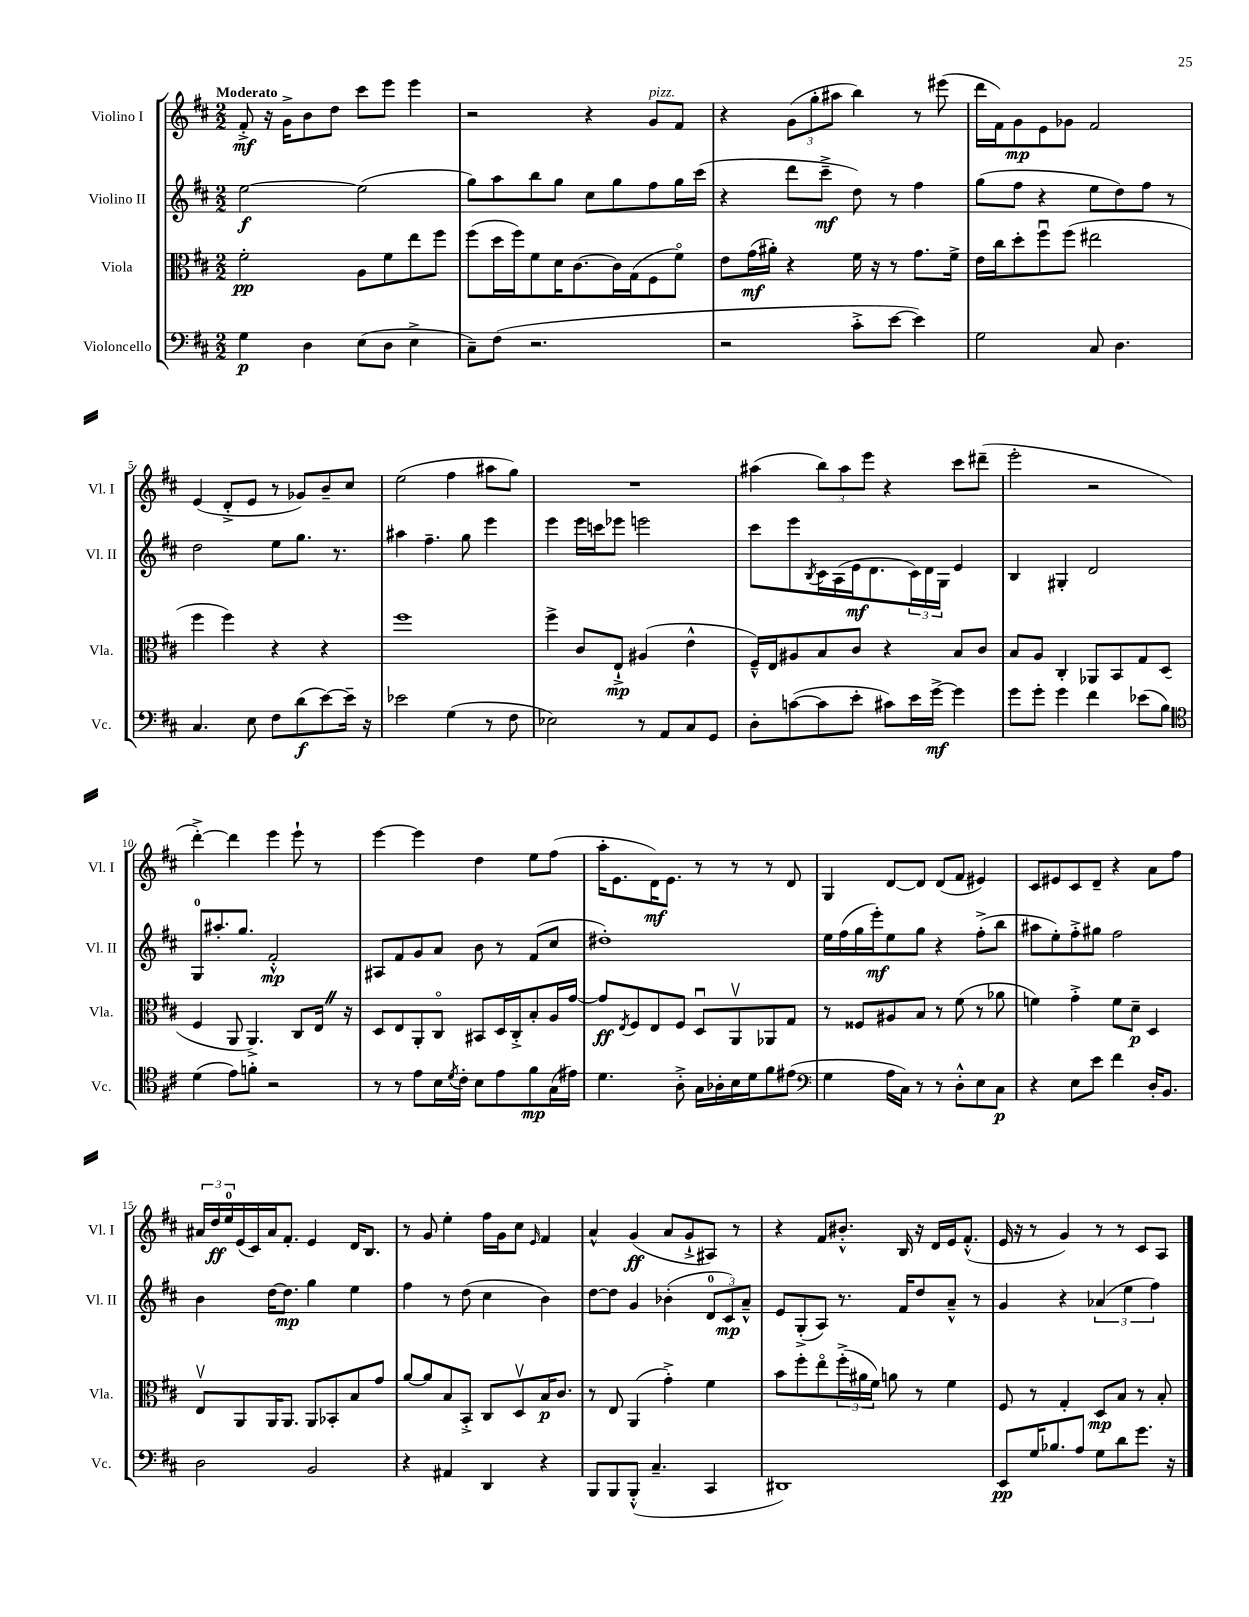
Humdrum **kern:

**kern	**kern	**kern	**kern
*staff4	*staff3	*staff2	*staff1
*clefF4	*clefC3	*clefG2	*clefG2
*k[f#c#]	*k[f#c#]	*k[f#c#]	*k[f#c#]
*M2/2	*M2/2	*M2/2	*M2/2
4G\	2f#'\	[2ee\	8f#'^/
.	.	.	16r
.	.	.	16g^\LK
4D\	.	.	8b\
.	.	.	8dd\J
(8E\L	8A\L	(2ee\]	8ccc#\L
8D\J	8f#\	.	8eee\J
4E^\	8ee\	.	4eee\
.	8ff#\J	.	.
=	=	=	=
8C#~\L)	(8ff#\L	8gg\L)	2r
(8F#\J	16dd\L	8aa\	.
.	16ff#\J)	.	.
2.r	8f#\	8bb\	.
.	16d\K	8gg\J	.
.	[8.c#\	.	.
.	.	8cc#\L	4r
.	16c#\]L	8gg\	.
.	(16G\J	.	.
.	8F#\	8ff#\	8g/L
.	8f#o\J)	16gg\L	8f#/J
.	.	(16ccc#\JJ	.
=	=	=	=
2r	8e\L	4r	4r
.	(16g\L	.	.
.	16a#'\JJ)	.	.
.	4r	8ddd\L	(12g\L
.	.	.	12gg'\
.	.	8ccc#~^\J	.
.	.	.	12aa#\J
8c#'^\L	16f#\	8dd\)	4bb\)
.	16r	.	.
[8e\J	8r	8r	.
4e\])	8.g\L	4ff#\	8r
.	.	.	(8eee#\
.	16f#^\Jk	.	.
=	=	=	=
2G\	16e\LL	(8gg\L	16ddd\LL
.	16cc#\J	.	16f#\J)
.	8dd'\	8ff#\J	8g\
.	8ff#u\	4r	8e\
.	(8ff#\J	.	8g-\J
8C#/	2ee#\	8ee\L	2f#/
4.D\	.	8dd\)	.
.	.	8ff#\J	.
.	.	8r	.
=	=	=	=
4.C#/	4ff#\	2dd\	(4e/
.	4ff#\)	.	8d'^/L
8E\	.	.	8e/J
8F#\L	4r	8ee\L	8r
(8d\	.	8.gg\J	8g-/L)
[8e\)	4r	.	8b~/
.	.	8.r	.
16e~\]Jk	.	.	8cc#/J
16r	.	.	.
=	=	=	=
2e-\	1ff#	4aa#\	(2ee\
.	.	4.ff#~\	.
(4G\	.	.	4ff#\
.	.	8gg\	.
8r	.	4eee\	8aa#\L
8F#\	.	.	8gg\J)
=	=	=	=
2E-\)	4ff#^\	4eee\	1r
.	8c#/L	16eee\LL	.
.	.	16ccc\J	.
.	8E`^/J	8eee-\J	.
8r	(4A#/	2eee\	.
8AA/L	.	.	.
8C#/	4e^^\	.	.
8GG/J	.	.	.
=	=	=	=
8D'\L	16F#~^^/LL)	8ccc#\L	(4aa#\
.	16E/J	.	.
([8c\	8A#/	8eee\	.
.	.	8qB/	.
8c\]	8B/	16c#\L	12bb\L)
.	.	(16A\	.
.	.	.	12aa#\
8e'\J	8c#/J	16e\J	.
.	.	.	12eee\J
.	.	8.d\	.
8c#\L)	4r	.	4r
16e\L	.	24c#\L)	.
.	.	24d\	.
[16g^\JJ	.	.	.
.	.	24G\JJ	.
4g\]	8B/L	4e/	8ccc#\L
.	8c#/J	.	(8ddd#~\J
=	=	=	=
8g\L	8B/L	4B/	2eee'\
8g'\J	8A/J	.	.
4g\	4C#'/	4G#'/	.
4f#\	8AA-/L	2d/	2r
.	8BB/	.	.
(8e-\L	8G/	.	.
8B\J)	(8D/J	.	.
=	=	=	=
*clefC4	*	*	*
(4d\	4F#/	8G/L	[4ddd'^\)
.	.	8.aa#'/	.
8e\L)	8AA/	.	4ddd\]
.	.	8.gg/J	.
8f'\J	4.AA^/)	.	.
2r	.	2f#'^^/	4eee\
.	8C#/L	.	8eee`\
.	16E/Jk	.	8r
.	16r	.	.
=	=	=	=
8r	8D/L	8A#/L	[4eee\
8r	8E/	8f#/	.
8e\L	8AA'/	8g/	4eee\]
16B\L	8C#o/J	8a/J	.
8qd/	.	.	.
16c#'\JJ	.	.	.
8B\L	8BB#/L	8b\	4dd\
8e\	16D/L	8r	.
.	16C#'^/J	.	.
8f#\	8B'/	(8f#/L	8ee\L
(16G\L	16A/L	8cc#/J	(8ff#\J
16e#\JJ)	[16g/JJ	.	.
=	=	=	=
4.d\	8g/]L	1dd#')	16aa'\LK
.	.	.	8.e\
.	8qE/	.	.
.	8F#/	.	.
.	8E/	.	16d\K)
.	.	.	8.e\J
8A'^\	8F#/J	.	.
16G\LL	8Du/L	.	8r
16A-'\	.	.	.
16B\	8AAv/	.	8r
16d\J	.	.	.
8f#\	8AA-/	.	8r
(8e#\J	8G/J	.	8d/
=	=	=	=
*clefF4	*	*	*
4G\	8r	16ee\LL	4G/
.	.	(16ff#\	.
.	8F##/L	16gg\	.
.	.	16eee'\J)	.
16A\LL	8A#/	8ee\	[8d/L
16C#\JJ)	.	.	.
8r	8B/J	8gg\J	8d/]J
8r	8r	4r	(8d/L
8D'^^\L	(8f#\	.	8f#/J
8E\	8r	(8ff#'^\L	4e#/)
8C#\J	8a-\	8bb\J	.
=	=	=	=
4r	4f\)	8aa#\L	8c#/L
.	.	8ee'\)	8e#/
8E\L	4g'^\	8ff#'^\	8c#/
8e\J	.	8gg#\J	8d~/J
4f#\	8f\L	2ff#\	4r
.	8d~\J	.	.
16D'/LK	4D/	.	8a\L
8.BB/J	.	.	.
.	.	.	8ff#\J
=	=	=	=
2D\	8Ev/L	4b\	24a#/LL
.	.	.	24dd/
.	.	.	24ee/
.	8AA/	.	(16e/
.	.	.	16c#/)
.	16AA/K	[16dd\LK	16a#/J
.	8.AA/J	8.dd\]J	8.f#'/J
2BB/	8AA/L	4gg\	4e/
.	8BB-'/	.	.
.	8B/	4ee\	16d/LK
.	.	.	8.B/J
.	8g/J	.	.
=	=	=	=
4r	[8a/L	4ff#\	8r
.	8a/]	.	8g/
4AA#/	8B/	8r	4ee'\
.	8BB'^/J	(8dd\	.
4DD/	8C#/L	4cc#\	16ff#\LL
.	.	.	16g\J
.	8Dv/	.	8cc#\J
.	.	.	16qqe/
4r	16B/K	4b\)	4f#/
.	8.c#/J	.	.
=	=	=	=
8BBB/L	8r	[8dd\L	4a^^/
8BBB/	8E/	8dd\]J	.
(8BBB'^^/J	(4AA/	4g/	(4g/
4.C#~/	.	.	.
.	4g'^\)	(4b-'\	8a/L
.	.	.	8g`^/
4CC#/	4f#\	12d/L	8A#/J)
.	.	12c#/)	.
.	.	.	8r
.	.	12a~^^/J	.
=	=	=	=
1DD#)	8b\L	8e/L	4r
.	8ff#'\	(8G'^/	.
.	8eeo\	8A/J)	8f#/L
.	(24ff#'^\L	8.r	8.b#'^^/J
.	24a#\	.	.
.	24f#\JJ)	.	.
.	8a\	.	.
.	.	16f#/LK	16B/
.	8r	8dd/	16r
.	.	.	16d/LL
.	4f#\	8a~^^/J	16e/J
.	.	.	(8.f#'^^/J
.	.	8r	.
=	=	=	=
8EE/L	8F#/	4g/	16e/
.	.	.	16r
16G/K	8r	.	8r
8.B-/	.	.	.
.	4G'/	4r	4g/)
8A/J	.	.	.
8G\L	8D/L	(6a-/	8r
8d\	8B/J	.	8r
.	.	6ee\	.
8.g\J	8r	.	8c#/L
.	.	6ff#\)	.
.	8B'/	.	8A/J
16r	.	.	.
==	==	==	==
*-	*-	*-	*-
